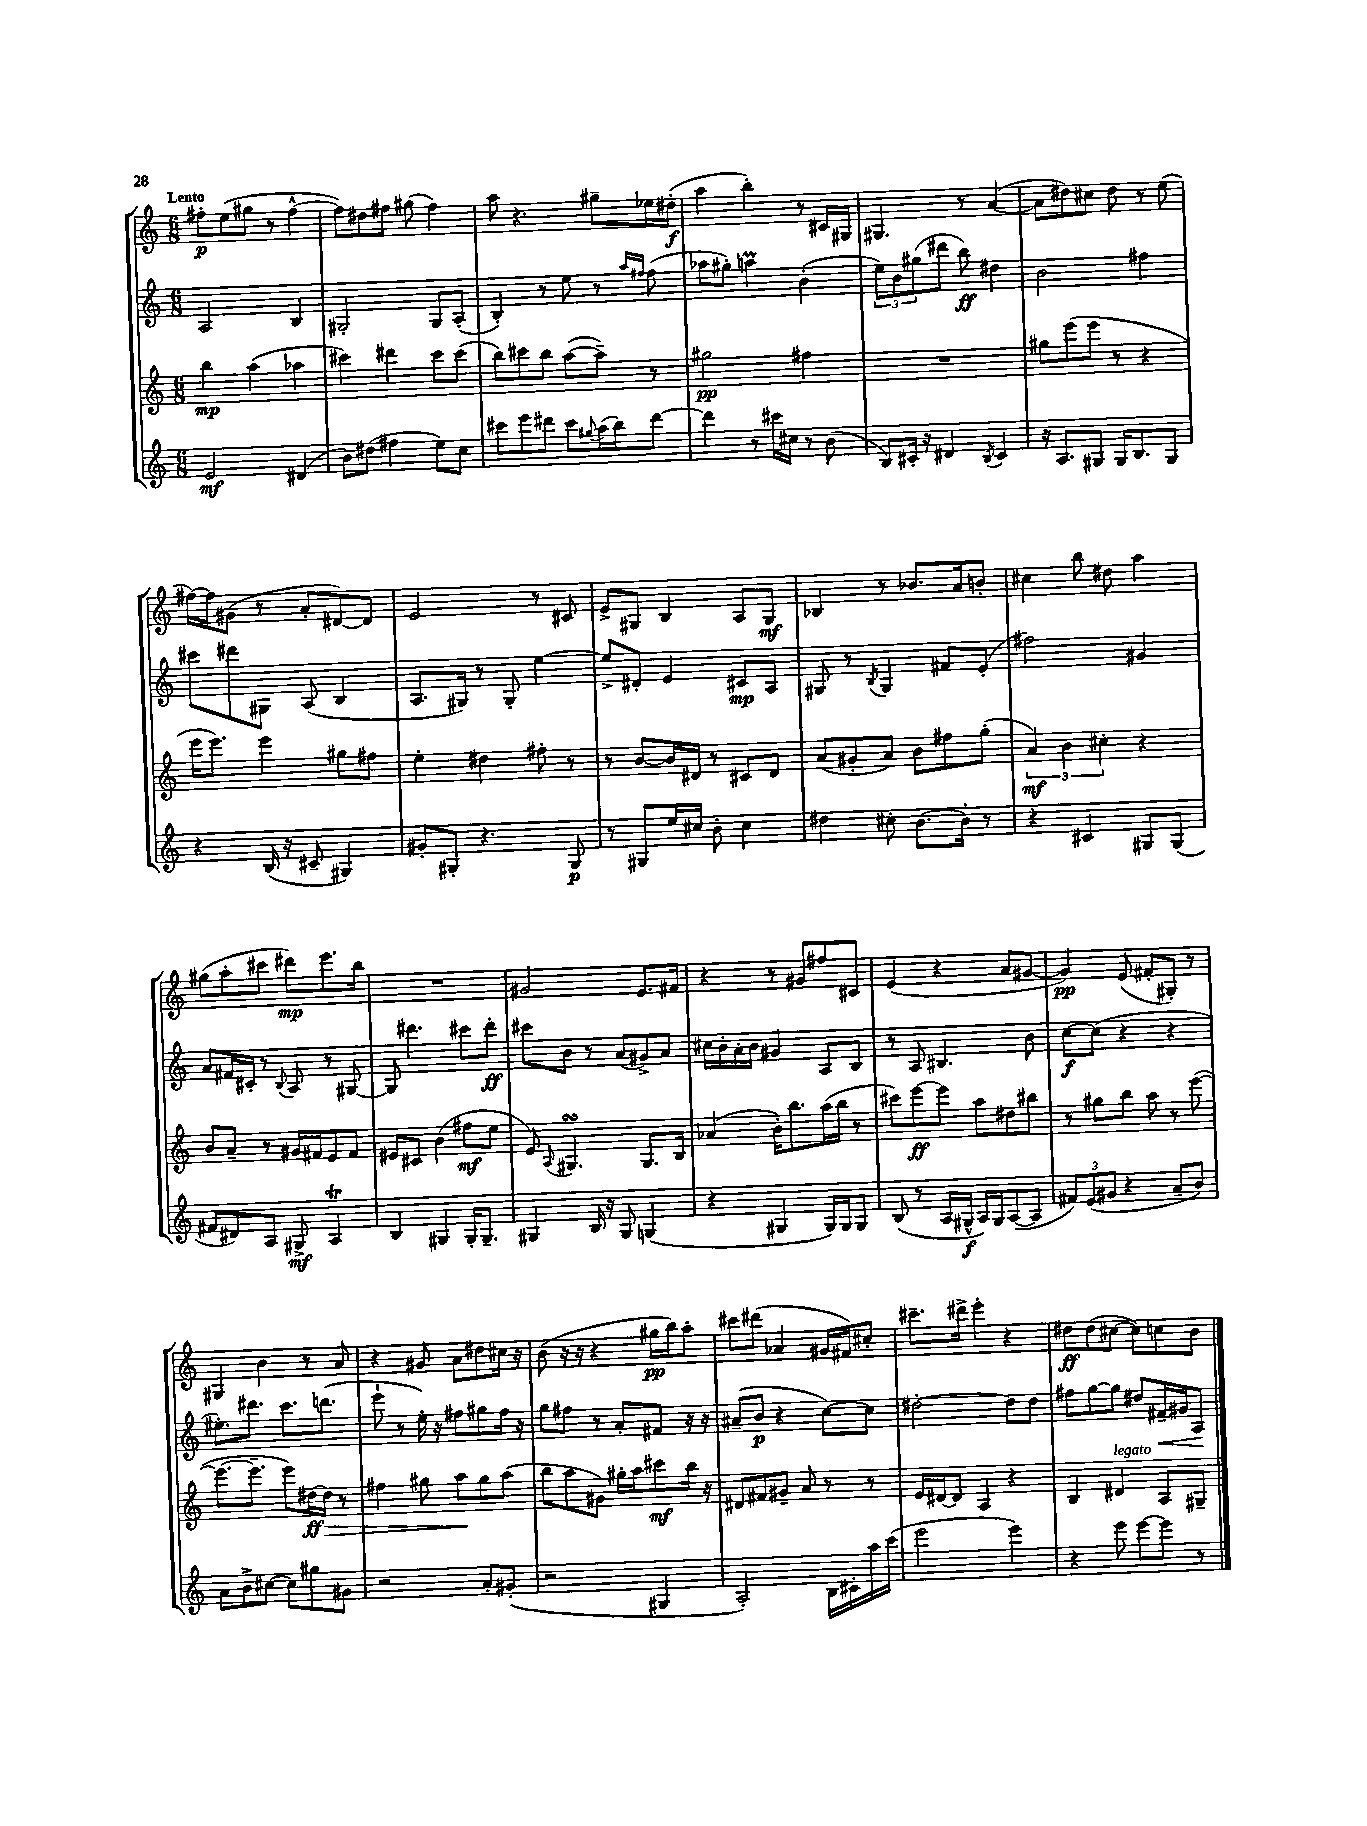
<<
\new StaffGroup <<
\new Staff = "s0" {
    \clef treble \key c \major \numericTimeSignature \time 6/8 \tempo "Lento"
    fis''8-.\p e''8( gis''8 r8 fis''4~-^ |
    fis''8) dis''8 fis''8 gis''8( fis''4) |
    a''8 r4. gis''8-- ees''16 dis''16-.\f( |
    a''4 b''4-.) r8 cis'16 gis16 |
    gis4. r8 a'4~( |
    a'8 dis''8) cis''8 dis''8 r8 e''8( |
    fis''16~) fis''16 gis'8( r8 a'8-. dis'8~) dis'8 |
    e'2 r8 cis'8 |
    e'8-> gis8 b4 a8 gis8\mf |
    bes4 r8 bes'8. a'16 b'8-. |
    cis''4 b''8 dis''8 a''4 |
    gis''8( a''8-. cis'''8 dis'''8\mp) e'''8. b''16 |
    R2. |
    gis'2 e'8. fis'16 |
    r4 r8 gis'8 fis''8 cis'8 |
    e'4( r4 a'8 gis'8~ |
    gis'4\pp) e'8( fis'8-. gis8-.) r8 |
    gis4 b'4 r8 a'8 |
    r4 gis'8 a'8 dis''8 cis''16 r16 |
    b'8( r16 r16 r4 gis''16\pp b''16) a''8-. |
    cis'''8 dis'''8( aes'4 gis'16 fis'16) cis''8-. |
    cis'''8.-- dis'''16-> e'''4-. r4 |
    dis''8\ff dis''8( cis''8~ cis''8) c''8 b'8 \bar "|." |
}
\new Staff = "s1" {
    \clef treble \key c \major \numericTimeSignature \time 6/8
    a2 b4 |
    gis2-. gis8 a8-.( |
    b4-.) r8 e''8 r8 \grace { a''16 fis''16 } fis''8( |
    aes''8 gis''8-.) a''4\prall b'4-.( |
    \tuplet 3/2 { e''8) b'8 gis''8( } dis'''8 b''8\ff) dis''4 |
    b'2 fis''4 |
    cis'''8 dis'''8 gis8 a8( b4 |
    a8. gis16) r8 gis8-. e''4~ |
    e''8-> dis'8-. e'4 cis'8\mp a8 |
    gis8 r8 \acciaccatura { b8 } gis4 fis'8 e'8-.( |
    fis''2) gis'4 |
    a'8 fis'16 cis'16-. r8 \appoggiatura { b8 } a8 r8 gis8~ |
    gis8 dis'''4. cis'''8 dis'''8-.\ff |
    cis'''8 b'8 r8 a'8( gis'8->) a'8 |
    cis''16 b'16-. a'16-. b'16 gis'4 a8 b8 |
    r8 a8 bis4. b'8 |
    c''8~\f c''8( r4 r4 |
    eis''8.-.) dis'''8. c'''8. d'''8.( |
    e'''8-! r8 e''16-.) r16 fis''8 gis''8 fis''16 r16 |
    g''8 fis''8 r8 a'8-. fis'8 r16 r16 |
    ais'8--( b'8\p r4 c''8~) c''8 |
    dis''2~-. dis''8 dis''8 |
    fis''8 g''8~ g''8 dis''8 fis'16--\< gis'16 a8\! \bar "|." |
}
\new Staff = "s2" {
    \clef treble \key c \major \numericTimeSignature \time 6/8
    b''4\mp a''4( aes''4 |
    cis'''4) dis'''4 cis'''8 cis'''8( |
    b''8) cis'''8 b''8 a''8~( a''8--) r8 |
    gis''2\pp fis''4 |
    R2. |
    gis''8 e'''8( e'''8 r8 r4 |
    e'''16 e'''8.) e'''4 gis''8 fis''8 |
    e''4-. dis''4 fis''8-. r8 |
    r8 b'8~ b'16 dis'16 r8 cis'8 dis'8 |
    a'8( gis'8-. a'8) b'8 fis''8 g''8-.( |
    \tuplet 3/2 { a'4\mf) b'4 cis''4-. } r4 |
    b'8 a'8-- r8 gis'16 fis'16 e'8 fis'8 |
    eis'8 cis'8 b'4( fis''8\mf e''8 |
    e'8) \appoggiatura { a8 } gis4.\turn gis8. b16 |
    aes'4( b'16-.) b''8. a''16( b''16 r8 |
    cis'''8) e'''8~\ff e'''8 a''8 dis''8 bis''8 |
    r8 gis''8 b''8 a''8 r8 e'''8~( |
    e'''8.~ e'''8.-- e'''8) dis''16~\ff dis''16\> r8 |
    fis''4 gis''8 a''8\! gis''8 a''8( |
    b''8 a''8 gis'8) gis''16-. a''16 cis'''8\mf b''16 r16 |
    dis'8 fis'8 gis'8-- a'8 r8 r8 |
    e'16 dis'16~ dis'8 a4 r4 |
    b4 dis'4^\markup { \italic "legato" } a8 gis8-- \bar "|." |
}
\new Staff = "s3" {
    \clef treble \key c \major \numericTimeSignature \time 6/8
    e'2\mf dis'4( |
    b'8) dis''8( fis''4 e''8) c''8 |
    cis'''8 e'''8 dis'''8 cis'''8 \appoggiatura { gis''8 } a''16( b''16) dis'''8~ |
    dis'''4 r8 cis'''16 cis''16 r8 b'8( |
    b8) cis'16-. r16 dis'4 \acciaccatura { b8 } cis'4 |
    r16 a8. gis8 gis16 b8. gis8 |
    r4 b16( r16 cis'8-- gis4) |
    gis'8-. gis8-. r4. gis8\p |
    r8 gis8 e''16 cis''16 b'8-. cis''4 |
    dis''4 cis''8-. b'8.~ b'16-. r8 |
    r4 cis'4 gis8 gis8( |
    fis'8 dis'8) a8 gis8->\mf a4\trill |
    b4 gis4 gis16-. gis8.-- |
    gis4 b16 r16 gis8 g4( |
    r4 gis4 gis16) gis16 gis8 |
    b8( r8 a16 gis16-^\f a16) gis16 a8~( a8 |
    \tuplet 3/2 { fis'8) e'8( gis'8 } r4 a'8-- b'8) |
    a'8 b'8-> cis''8~ cis''8 gis''8 gis'8 |
    r2 a'8-. gis'8-.( |
    r2 gis4 |
    a2-.) b16 cis'16-. a''16 c'''16( |
    e'''2 e'''4) |
    r4 e'''8 e'''8~ e'''8 r8 \bar "|." |
}
>>
>>
\layout { \context { \Score \remove "Bar_number_engraver" } }
